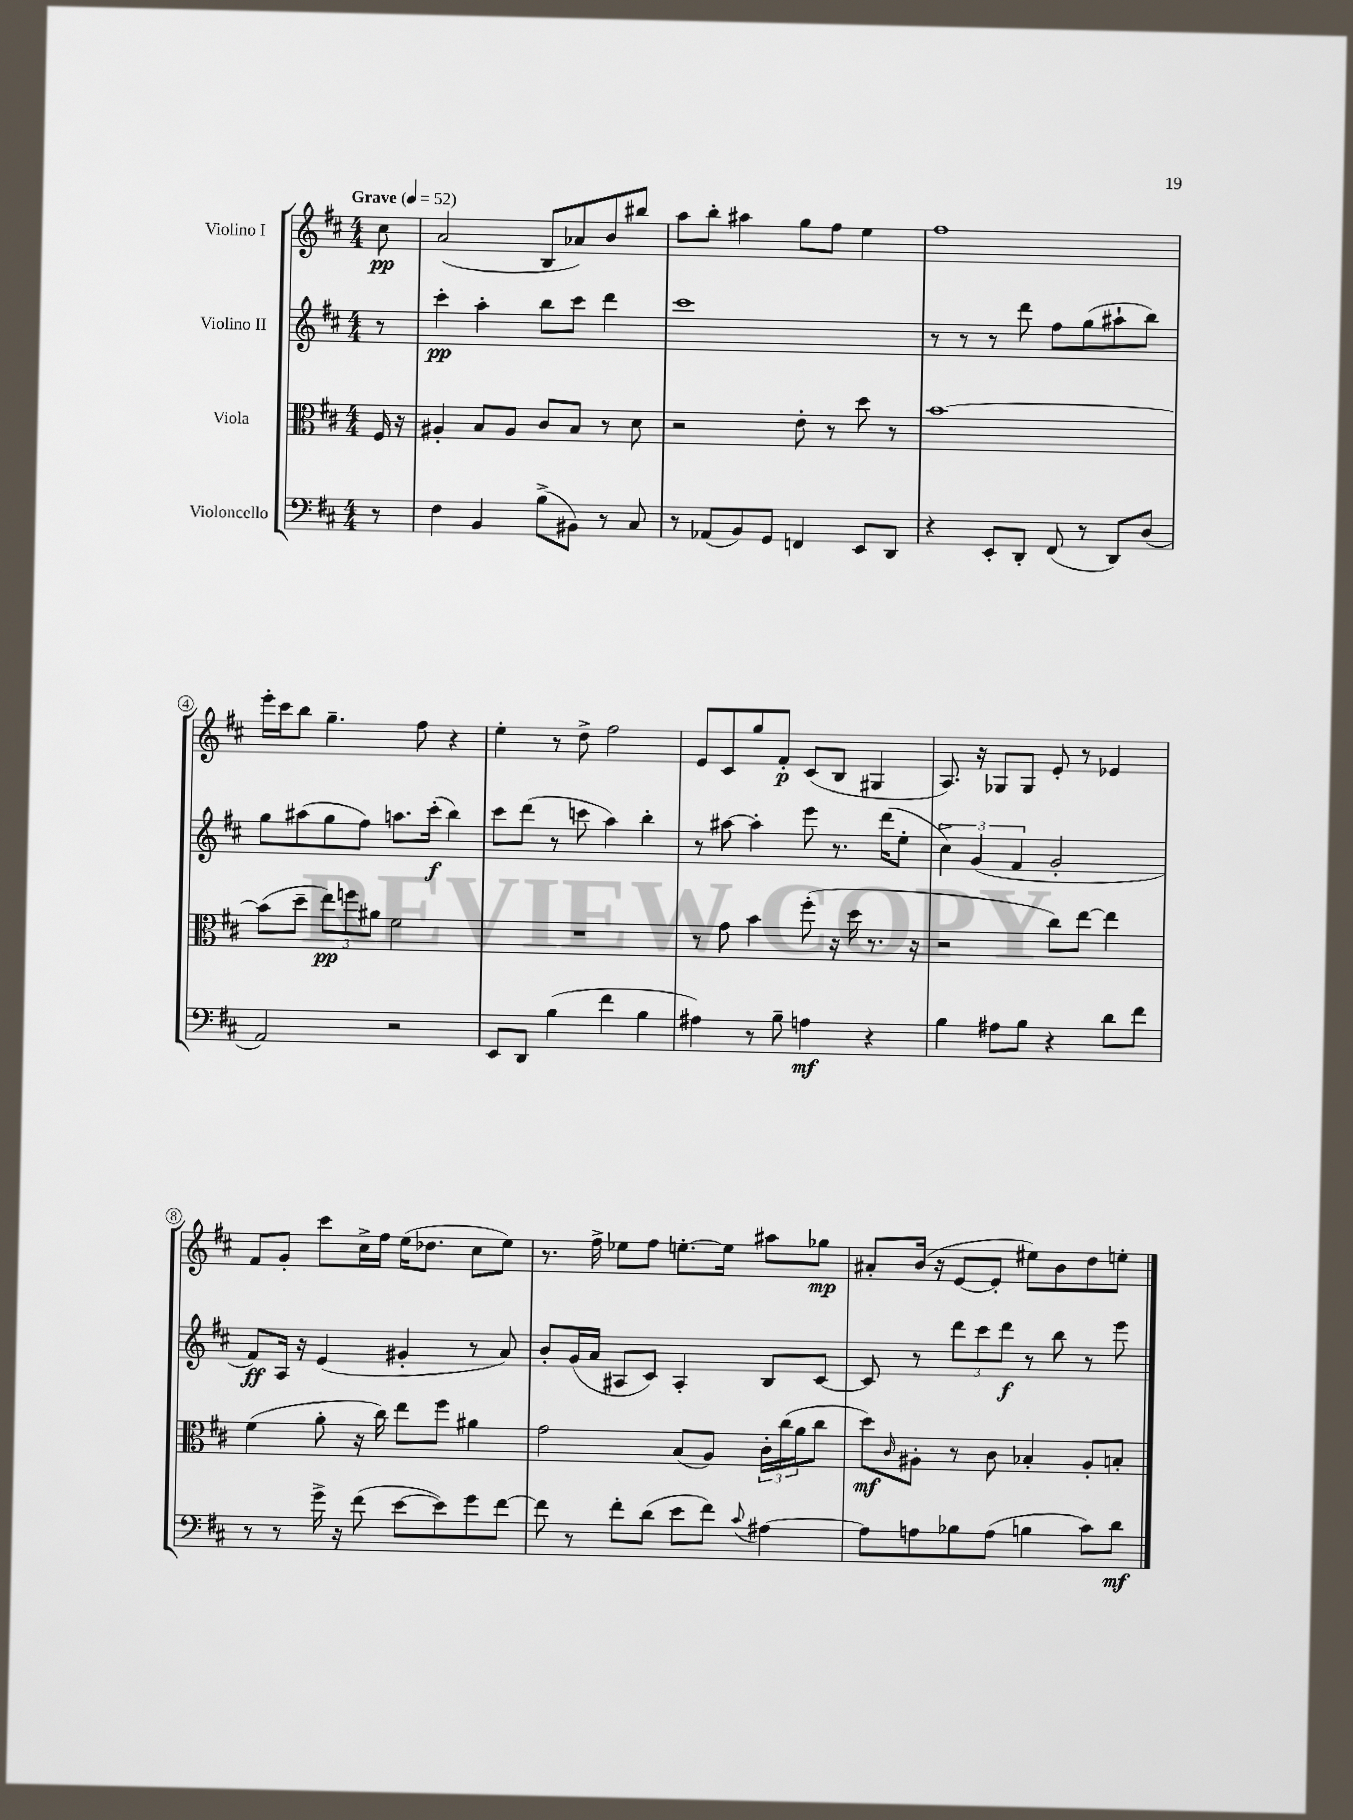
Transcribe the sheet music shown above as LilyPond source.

<<
\new StaffGroup <<
\new Staff = "s0" \with { instrumentName = "Violino I" } {
    \clef treble \key d \major \numericTimeSignature \time 4/4 \partial 8 \tempo "Grave" 4 = 52
    cis''8\pp |
    a'2( b8 aes'8) b'8 bis''8 |
    a''8 b''8-. ais''4 g''8 fis''8 e''4 |
    fis''1 |
    e'''16-. cis'''16 b''8 g''4.-- fis''8 r4 |
    e''4-. r8 d''8-> fis''2 |
    e'8 cis'8 g''8 fis'8-.\p cis'8( b8 gis4 |
    a8.) r16 ges8 ges8 e'8-. r8 ees'4 |
    fis'8 g'8-. cis'''8 cis''16-> fis''16 e''16( des''8. cis''8 e''8) |
    r8. fis''16-> ees''8 fis''8 e''8.~-. e''16 ais''8 ges''8\mp |
    ais'8-. b'16( r16 e'8~ e'8-. eis''8) b'8 d''8 e''8-. \bar "|." |
}
\new Staff = "s1" \with { instrumentName = "Violino II" } {
    \clef treble \key d \major \numericTimeSignature \time 4/4 \partial 8
    r8 |
    cis'''4-.\pp a''4-. b''8 cis'''8 d'''4 |
    cis'''1 |
    r8 r8 r8 d'''8 fis''8 g''8( ais''8-! b''8) |
    g''8 ais''8( g''8 fis''8) a''8. cis'''16-.\f( b''4) |
    cis'''8 d'''8( r8 c'''8 a''4) b''4-. |
    r8 ais''8~ ais''4-. e'''8 r8. d'''16( e''8-. |
    \tuplet 3/2 { cis''4->) g'4( fis'4 } g'2-. |
    fis'8\ff) a16 r16 e'4( gis'4-. r8 a'8) |
    b'8-. g'16( a'16 ais8 cis'8) ais4-. b8 cis'8~ |
    cis'8 r8 \tuplet 3/2 { d'''8 cis'''8 d'''8\f } r8 b''8 r8 e'''8 \bar "|." |
}
\new Staff = "s2" \with { instrumentName = "Viola" } {
    \clef alto \key d \major \numericTimeSignature \time 4/4 \partial 8
    fis16 r16 |
    ais4-. b8 ais8 cis'8 b8 r8 d'8 |
    r2 e'8-. r8 d''8 r8 |
    b'1~ |
    b'8( d''8-- \tuplet 3/2 { e''8\pp) f''8 ais'8 } fis'2 |
    R1 |
    r8 g'8 b'4 fis''8-.( r16 d''16 r8. r16 |
    r2 cis''8) e''8~ e''4 |
    fis'4( a'8-. r16 cis''16) e''8 fis''8 ais'4 |
    g'2 b8( a8) \tuplet 3/2 { cis'16-. cis''16( a'16 } cis''8 |
    d''8\mf) \grace { cis'16 } ais8-. r8 cis'8 bes4-. ais8-. b8-. \bar "|." |
}
\new Staff = "s3" \with { instrumentName = "Violoncello" } {
    \clef bass \key d \major \numericTimeSignature \time 4/4 \partial 8
    r8 |
    fis4 b,4 b8->( bis,8) r8 cis8 |
    r8 aes,8( b,8) g,8 f,4 e,8 d,8 |
    r4 e,8-. d,8-. fis,8( r8 d,8) d8( |
    a,2) r2 |
    e,8 d,8 b4( fis'4 b4 |
    ais4) r8 b8-- a4\mf r4 |
    b4 ais8 b8 r4 d'8 fis'8 |
    r8 r8 g'16-> r16 fis'8( e'8~ e'8) g'8 fis'8~ |
    fis'8 r8 fis'8-. d'8( e'8 fis'8) \appoggiatura { cis'8 } ais4~ |
    ais8 a8 bes8 a8( b4 cis'8) d'8\mf \bar "|." |
}
>>
>>
\layout { \context { \Score \override BarNumber.stencil = #(make-stencil-circler 0.1 0.3 ly:text-interface::print) } }
